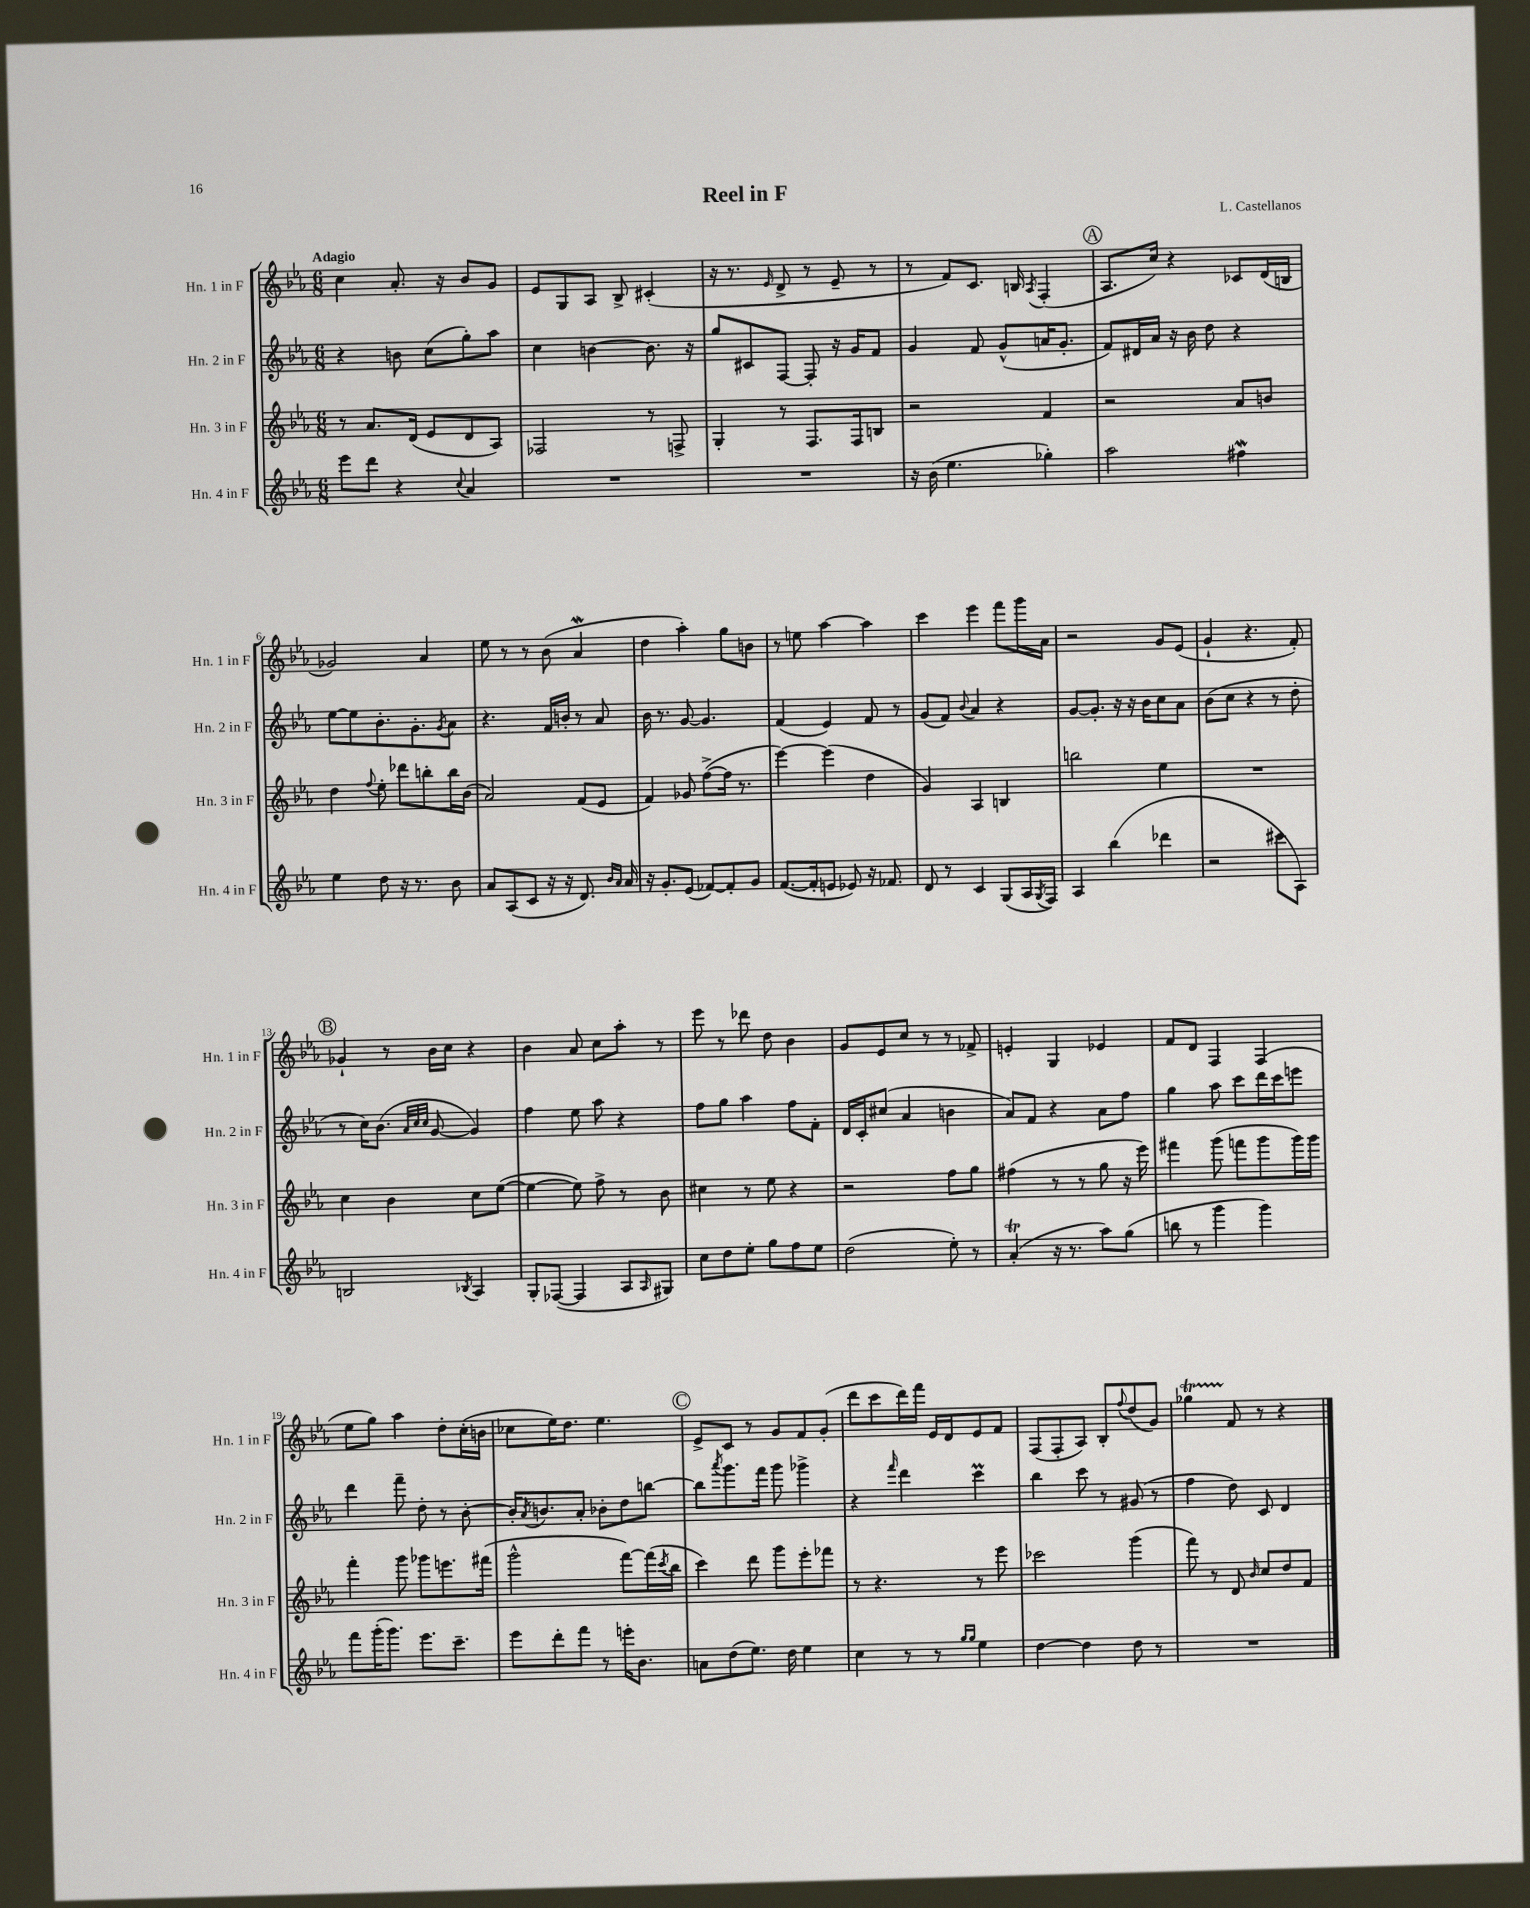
\header { title = "Reel in F" composer = "L. Castellanos" }
<<
\new StaffGroup <<
\new Staff = "s0" \with { instrumentName = "Hn. 1 in F" shortInstrumentName = "Hn. 1 in F" } {
    \clef treble \key ees \major \numericTimeSignature \time 6/8 \tempo "Adagio"
    c''4 aes'8.-. r16 bes'8 g'8 |
    ees'8 g8 aes8 bes8-> cis'4-.( |
    r16 r8. \grace { ees'16 } d'8-> r8 ees'8-- r8 |
    r8 f'8) c'8. b16 \acciaccatura { aes8 } f4-.( |
    \mark \markup { \circle "A" } aes8. c''16) r4 ces'8 d'16( b16 |
    ges'2) aes'4 |
    ees''8 r8 r8 bes'8( aes'4\mordent |
    d''4 aes''4-.) g''8 b'8 |
    r8 e''8 aes''4~ aes''4 |
    c'''4 ees'''4 f'''8 g'''16 aes'16 |
    r2 g'8 ees'8( |
    g'4-! r4. f'8-.) |
    \mark \markup { \circle "B" } ges'4-! r8 bes'16 c''16 r4 |
    bes'4 aes'8 c''8 aes''8-. r8 |
    ees'''8 r8 des'''8 d''8 bes'4 |
    g'8 ees'8 c''8 r8 r8 fes'8-> |
    e'4-. g4 ees'4 |
    f'8 d'8 f4 f4( |
    ees''8 g''8) aes''4 d''8-. c''16-.( b'16 |
    ces''8 ees''16) d''8. ees''4. |
    \mark \markup { \circle "C" } ees'8-> c'8 r8 g'8 f'8 g'8-.( |
    d'''8 c'''8 d'''16) f'''16 ees'16 d'16 ees'8 f'8 |
    f8( f8-. aes8) bes8-. \appoggiatura { f''8 } d''8( g'8) |
    ges''4\startTrillSpan f'8\stopTrillSpan r8 r4 \bar "|." |
}
\new Staff = "s1" \with { instrumentName = "Hn. 2 in F" shortInstrumentName = "Hn. 2 in F" } {
    \clef treble \key ees \major \numericTimeSignature \time 6/8
    r4 b'8 c''8( g''8-.) aes''8 |
    c''4 b'4~ b'8. r16 |
    g''8 cis'8 f8~ f8-. r16 g'16 f'8 |
    g'4 f'8 g'8-^( a'16 g'8.-. |
    \mark \markup { \circle "A" } f'8) dis'16 aes'16 r16 bes'16 d''8 r4 |
    ees''8~ ees''8 bes'8.-. g'8.-. \acciaccatura { g'8 } aes'8 |
    r4. f'16 b'16-. r8 aes'8 |
    bes'16 r8. g'8~ g'4. |
    f'4( ees'4) f'8 r8 |
    g'8( f'8) \appoggiatura { bes'8 } aes'4 r4 |
    g'8~ g'8.-. r16 r16 bes'16 c''8 aes'8 |
    bes'8( c''8 r4 r8 d''8-. |
    \mark \markup { \circle "B" } r8 c''16) bes'8.( \grace { aes'32 c''32 c''32 } g'8~ g'4) |
    f''4 ees''8 aes''8 r4 |
    f''8 g''8 aes''4 f''8 f'8-. |
    d'16 c'16-. cis''8( aes'4 b'4 |
    aes'8) f'8 r4 aes'8 f''8 |
    g''4 aes''8 c'''8 d'''16 c'''16 e'''8 |
    d'''4 f'''8-- d''8-. r8 bes'8~-. |
    bes'16-. \acciaccatura { aes'8 } b'8. aes'8-. bes'8-. d''8 b''8~ |
    \mark \markup { \circle "C" } b''8 \acciaccatura { aes'''8 } g'''8. f'''16 g'''8 ges'''4-> |
    r4 \grace { f'''16 } d'''4 c'''4\prall |
    bes''4 c'''8 r8 gis'8( r8 |
    f''4 d''8) c'8 d'4 \bar "|." |
}
\new Staff = "s2" \with { instrumentName = "Hn. 3 in F" shortInstrumentName = "Hn. 3 in F" } {
    \clef treble \key ees \major \numericTimeSignature \time 6/8
    r8 aes'8. d'16( ees'8 d'8 aes8) |
    fes2 r8 f8-> |
    g4-. r8 f8. f16 b8 |
    r2 f'4 |
    \mark \markup { \circle "A" } r2 aes'8 b'8 |
    d''4 \appoggiatura { f''8 } ees''8-. des'''8 b''8-. b''16 bes'16( |
    aes'2) f'8( ees'8 |
    f'4) ges'8 f''8~->( f''16 r8. |
    ees'''4~) ees'''4( d''4 |
    g'4) aes4 b4 |
    b''2 ees''4 |
    R2. |
    \mark \markup { \circle "B" } c''4 bes'4 c''8 ees''8~( |
    ees''4~ ees''8) f''8-> r8 bes'8 |
    cis''4 r8 ees''8 r4 |
    r2 f''8 g''8 |
    fis''4( r8 r8 g''8 r16 ees'''16) |
    fis'''4 g'''8( f'''8 g'''8 g'''16) g'''16 |
    f'''4-. g'''8 ges'''8 e'''8. fis'''16( |
    g'''2-^ f'''8~) f'''16( \acciaccatura { c'''8 } bes''16 |
    \mark \markup { \circle "C" } c'''4) d'''8 g'''8 ees'''8-. fes'''8 |
    r8 r4. r8 ees'''8 |
    ces'''2 g'''4( |
    f'''8) r8 d'8 \grace { bes'16 } c''8 d''8 f'8 \bar "|." |
}
\new Staff = "s3" \with { instrumentName = "Hn. 4 in F" shortInstrumentName = "Hn. 4 in F" } {
    \clef treble \key ees \major \numericTimeSignature \time 6/8
    ees'''8 d'''8 r4 \appoggiatura { c''8 } aes'4 |
    R2. |
    R2. |
    r16 bes'16( ees''4. ges''4-.) |
    \mark \markup { \circle "A" } aes''2 fis''4\mordent |
    ees''4 d''8 r16 r8. bes'8 |
    aes'8 aes8( c'8 r16 r16 d'8.) \grace { bes'16 aes'16 } aes'16 |
    r16 g'8.-. ees'8( fes'8~) fes'8-. g'8 |
    f'8.~( f'16-. e'8 ees'8) r16 fes'8. |
    d'8 r8 c'4 g8( aes16 \acciaccatura { g8 } f16) |
    aes4 bes''4( des'''4 |
    r2 cis'''8 aes8) |
    \mark \markup { \circle "B" } b2 \acciaccatura { bes8 } aes4 |
    g8-. fes8~( fes4 aes8 \grace { aes16 } gis8) |
    c''8 d''8 ees''8-. g''8 f''8 ees''8 |
    d''2( ees''8-.) r8 |
    aes'4-.\trill( r16 r8. aes''8) g''8( |
    b''8 r8 g'''4 g'''4) |
    f'''8 g'''16-.( g'''8.) ees'''8. c'''8.-- |
    ees'''8 d'''8-. f'''8 r8 e'''16-. bes'8. |
    \mark \markup { \circle "C" } a'8 d''8( ees''8.) d''16 ees''4 |
    c''4 r8 r8 \grace { g''16 g''16 } ees''4 |
    d''4~ d''4 d''8 r8 |
    R2. \bar "|." |
}
>>
>>
